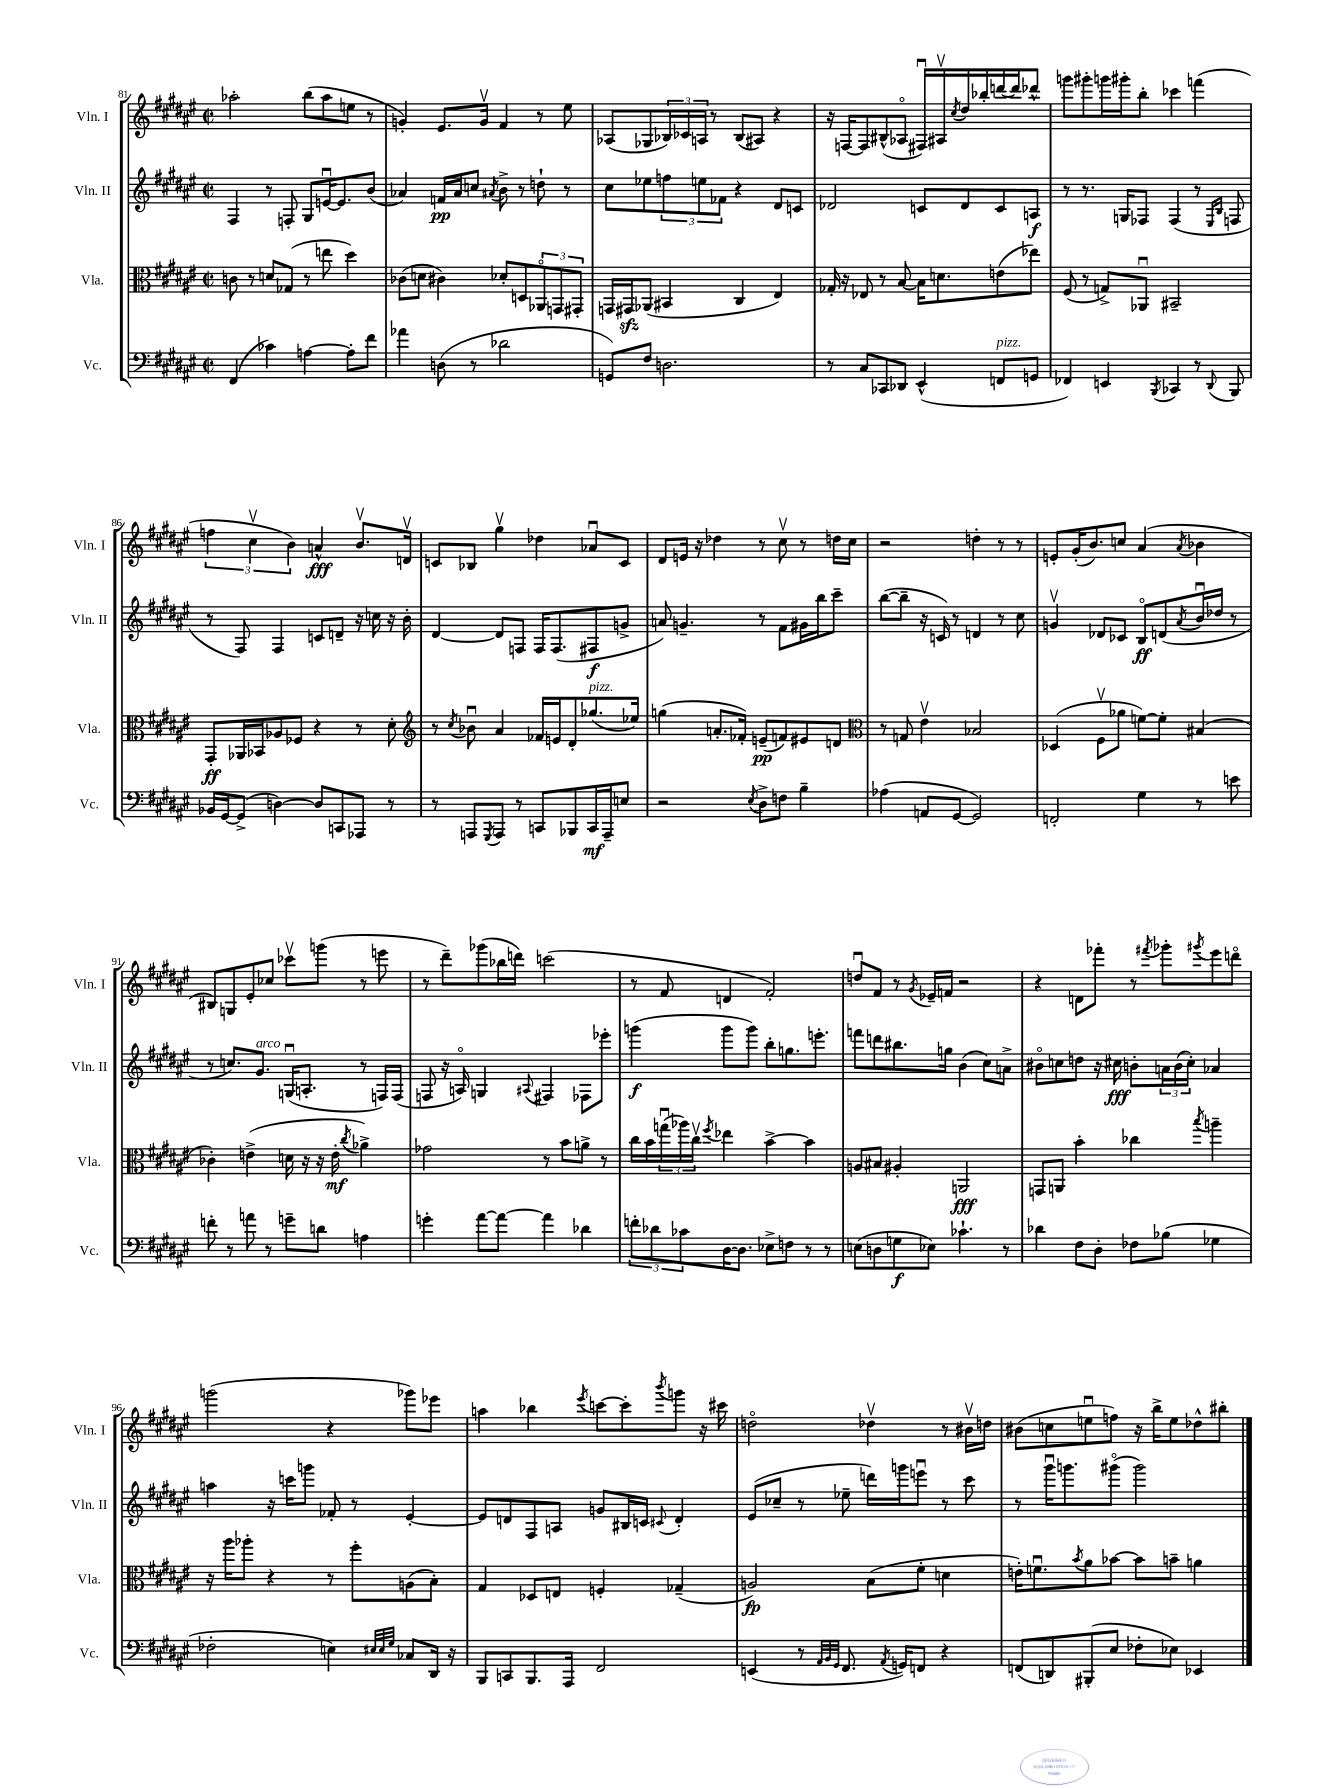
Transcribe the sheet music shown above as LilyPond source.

<<
\new StaffGroup <<
\new Staff = "s0" \with { instrumentName = "Vln. I" shortInstrumentName = "Vln. I" } {
    \clef treble \key fis \major \defaultTimeSignature \time 2/2
    aes''2-. b''8( aes''8 e''8 r8 |
    g'4-.) eis'8. g'16\upbow fis'4 r8 eis''8 |
    aes8( ges8 \tuplet 3/2 { bes16) ces'16 a16 } r8 bes8( ais8) r4 |
    r16 f16~ f8 bis8-^( aes8\flageolet fis16\downbow) ais16\upbow \acciaccatura { cis''8 } dis''16 bes''16-. d'''16~ d'''16 des'''8-^ |
    g'''8 gis'''8-. g'''16 gis'''16-. b''8-. ces'''4 f'''4( |
    \tuplet 3/2 { f''4 cis''4\upbow b'4) } a'4-^\fff b'8.\upbow d'16\upbow |
    c'8 bes8 gis''4\upbow des''4 aes'8\downbow c'8 |
    dis'8 e'16 r16 des''4 r8 cis''8\upbow r8 d''16 cis''16 |
    r2 d''4-. r8 r8 |
    e'8-. gis'16-.( b'8.) c''8 ais'4( \acciaccatura { ais'8 } bes'4 |
    bis8) g8 eis'8-. ces''8 ces'''8\upbow g'''8( r8 e'''8 |
    r8 dis'''8--) ges'''8( bes''16 d'''16) c'''2( |
    r8 fis'8 d'4 fis'2-.) |
    d''8\downbow fis'8 r8 \acciaccatura { gis'8 } ees'16-- f'16 r2 |
    r4 d'8 fes'''8-. r8 \acciaccatura { fis'''8 } ges'''8-. \acciaccatura { gis'''8 } eis'''8 d'''8\flageolet |
    g'''2( r4 ges'''8) ees'''8 |
    a''4 bes''4 \acciaccatura { eis'''8 } c'''8~ c'''8-. \acciaccatura { b'''8 } g'''8 r16 cis'''16 |
    d''2\flageolet des''4\upbow r8 bis'16\upbow d''16 |
    bis'8( c''8 e''8\downbow f''8) r16 b''16-> e''8 des''8-^ bis''8-. \bar "|." |
}
\new Staff = "s1" \with { instrumentName = "Vln. II" shortInstrumentName = "Vln. II" } {
    \clef treble \key fis \major \defaultTimeSignature \time 2/2
    fis4 r8 f8-. gis8 e'16~\downbow e'8. b'8( |
    aes'4) f'16\pp aes'16 c''8 \acciaccatura { ais'8 } b'8-> r8 d''8-! r8 |
    cis''8 ees''8 \tuplet 3/2 { f''8 e''8 fes'8 } r4 dis'8 c'8 |
    des'2 c'8 des'8 c'8 a8\f |
    r8 r8. g16 fes8 fes4( r8 \grace { eis16 b16 } f8 |
    r8 fis8) fis4 c'8 d'8-- r16 c''16 r16 b'16-. |
    dis'4~ dis'8 f8 f16 f8.( fis8\f g'8-> |
    a'8) g'4.-- r8 fis'8 gis'16 b''16 cis'''8-- |
    b''8~( b''8-- r16 c'16) r8 d'4 r8 cis''8 |
    g'4\upbow des'8 ces'8 b8\flageolet\ff d'8( \acciaccatura { ais'8 } b'16\downbow des''16 r8 |
    r8 c''8.) gis'8.^\markup { \italic "arco" } g16\downbow( a8.-. r8 f16) f16( |
    f8 r16 a16\flageolet) g4 \appoggiatura { ais8 } fis4 fes8 ees'''8-. |
    g'''4\f( g'''8 g'''8) b''8-. g''8. e'''8.-. |
    f'''8 d'''8 bis''8. g''16 b'4( cis''8) a'8-> |
    bis'8\flageolet c''8 d''8 r16 cis''16\fff b'8-. \tuplet 3/2 { a'16 b'16( cis''16-.) } aes'4 |
    a''4 r16 c'''16 g'''8 fes'8-. r8 eis'4~-. |
    eis'8 d'8 fis8 a8 g'8 bis16 c'16 \appoggiatura { cis'8 } d'4-. |
    eis'8( ces''8-- r8 ees''8-- d'''16) g'''16 e'''8\downbow r8 cis'''8 |
    r8 gis'''16\downbow g'''8. gis'''8\flageolet( gis'''2) \bar "|." |
}
\new Staff = "s2" \with { instrumentName = "Vla." shortInstrumentName = "Vla." } {
    \clef alto \key fis \major \defaultTimeSignature \time 2/2
    c'8 r8 d'8 ges8( r8 e''8 dis''4) |
    ces'8( d'8 cis'4) des'8-. d8 \tuplet 3/2 { aes,8\flageolet g,8 gis,8-. } |
    g,16 gis,16\sfz aes,8( bis,4 cis4 eis4) |
    ges16-. r16 ees8 r8 b8~ b16 d'8. e'8( ees''8) |
    fis8( r8 g8->) aes,8\downbow bis,2-- |
    gis,8-.\ff aes,16 bes,16 aes8 fes8 r4 r8 dis'8-. |
    \clef treble r8 \acciaccatura { cis''8 } bes'8\downbow ais'4 fes'16 e'16 dis'8-. ges''8.^\markup { \italic "pizz." }( ees''16) |
    g''4( a'8.-. fes'16-.) e'8--\pp( f'8) eis'8 d'8 |
    \clef alto r8 g8 eis'4\upbow bes2 |
    des4( fis8\upbow aes'8 f'8~) f'8-. bis4( |
    ces'4-.) e'4->( d'16 r16 r16 e'16-.\mf \acciaccatura { cis''8 } aes'4->) |
    ges'2 r8 b'8 a'8-> r8 |
    cis''16 b'16 \tuplet 3/2 { g''16\downbow( aes''16) cis''16\upbow } \acciaccatura { fis''8 } ees''4 b'4~-> b'4 |
    a8 bis8 ais4-. a,2\fff |
    g,8 a,8 b'4-. ces''4 \acciaccatura { b''8 } a''4-- |
    r16 ais''16 aes''8-. r4 r8 fis''8-. a8( b8-.) |
    gis4 des8 e8 f4-. ges4--( |
    a2\fp) b8( fis'8-. d'4 |
    e'16-.) f'8.\downbow \acciaccatura { b'8 } ais'8 bes'8~ bes'8 b'8-- a'4 \bar "|." |
}
\new Staff = "s3" \with { instrumentName = "Vc." shortInstrumentName = "Vc." } {
    \clef bass \key fis \major \defaultTimeSignature \time 2/2
    fis,4( ces'4) a4~ a8-. fis'8 |
    aes'4 d8( r8 des'2 |
    g,8) fis8 d2. |
    r8 cis8 ces,8 des,8 eis,4-^( f,8^\markup { \italic "pizz." } g,8 |
    fes,4) e,4 \acciaccatura { b,,8 } ces,4 r8 \appoggiatura { dis,8 } b,,8 |
    bes,16 gis,16~ gis,8->( d4~) d8 c,8 aes,,8 r8 |
    r8 a,,8 \acciaccatura { gis,,8 } a,,8 r8 c,8 bes,,8 c,16\mf a,,16-- e8 |
    r2 \acciaccatura { eis8 } dis8-> f8 b4-- |
    aes4( a,8 gis,8~ gis,2) |
    f,2-. gis4 r8 e'8 |
    f'8-. r8 a'8 r8 g'8-- d'8 a4 |
    g'4-. ais'8~ ais'8~ ais'4 des'4 |
    \tuplet 3/2 { f'8-. des'8 ces'8 } dis16~ dis8. ees8-> f8 r8 r8 |
    e8( d8 g8\f ees8) ces'4.-! r8 |
    des'4 fis8 dis8-. fes8 bes8( ges4 |
    fes2-. e4) \grace { eis32 eis32 gis32 } ces8 dis,16 r16 |
    b,,8 c,8 b,,8. ais,,16 fis,2 |
    e,4( r8 \grace { ais,32 b,32 gis,32 } fis,8. \acciaccatura { ais,8 } g,16) f,8 r4 |
    f,8( d,8) bis,,8-.( eis8 fes8-. ees8) ees,4 \bar "|." |
}
>>
>>
\layout { \context { \Score currentBarNumber = #81 } }
